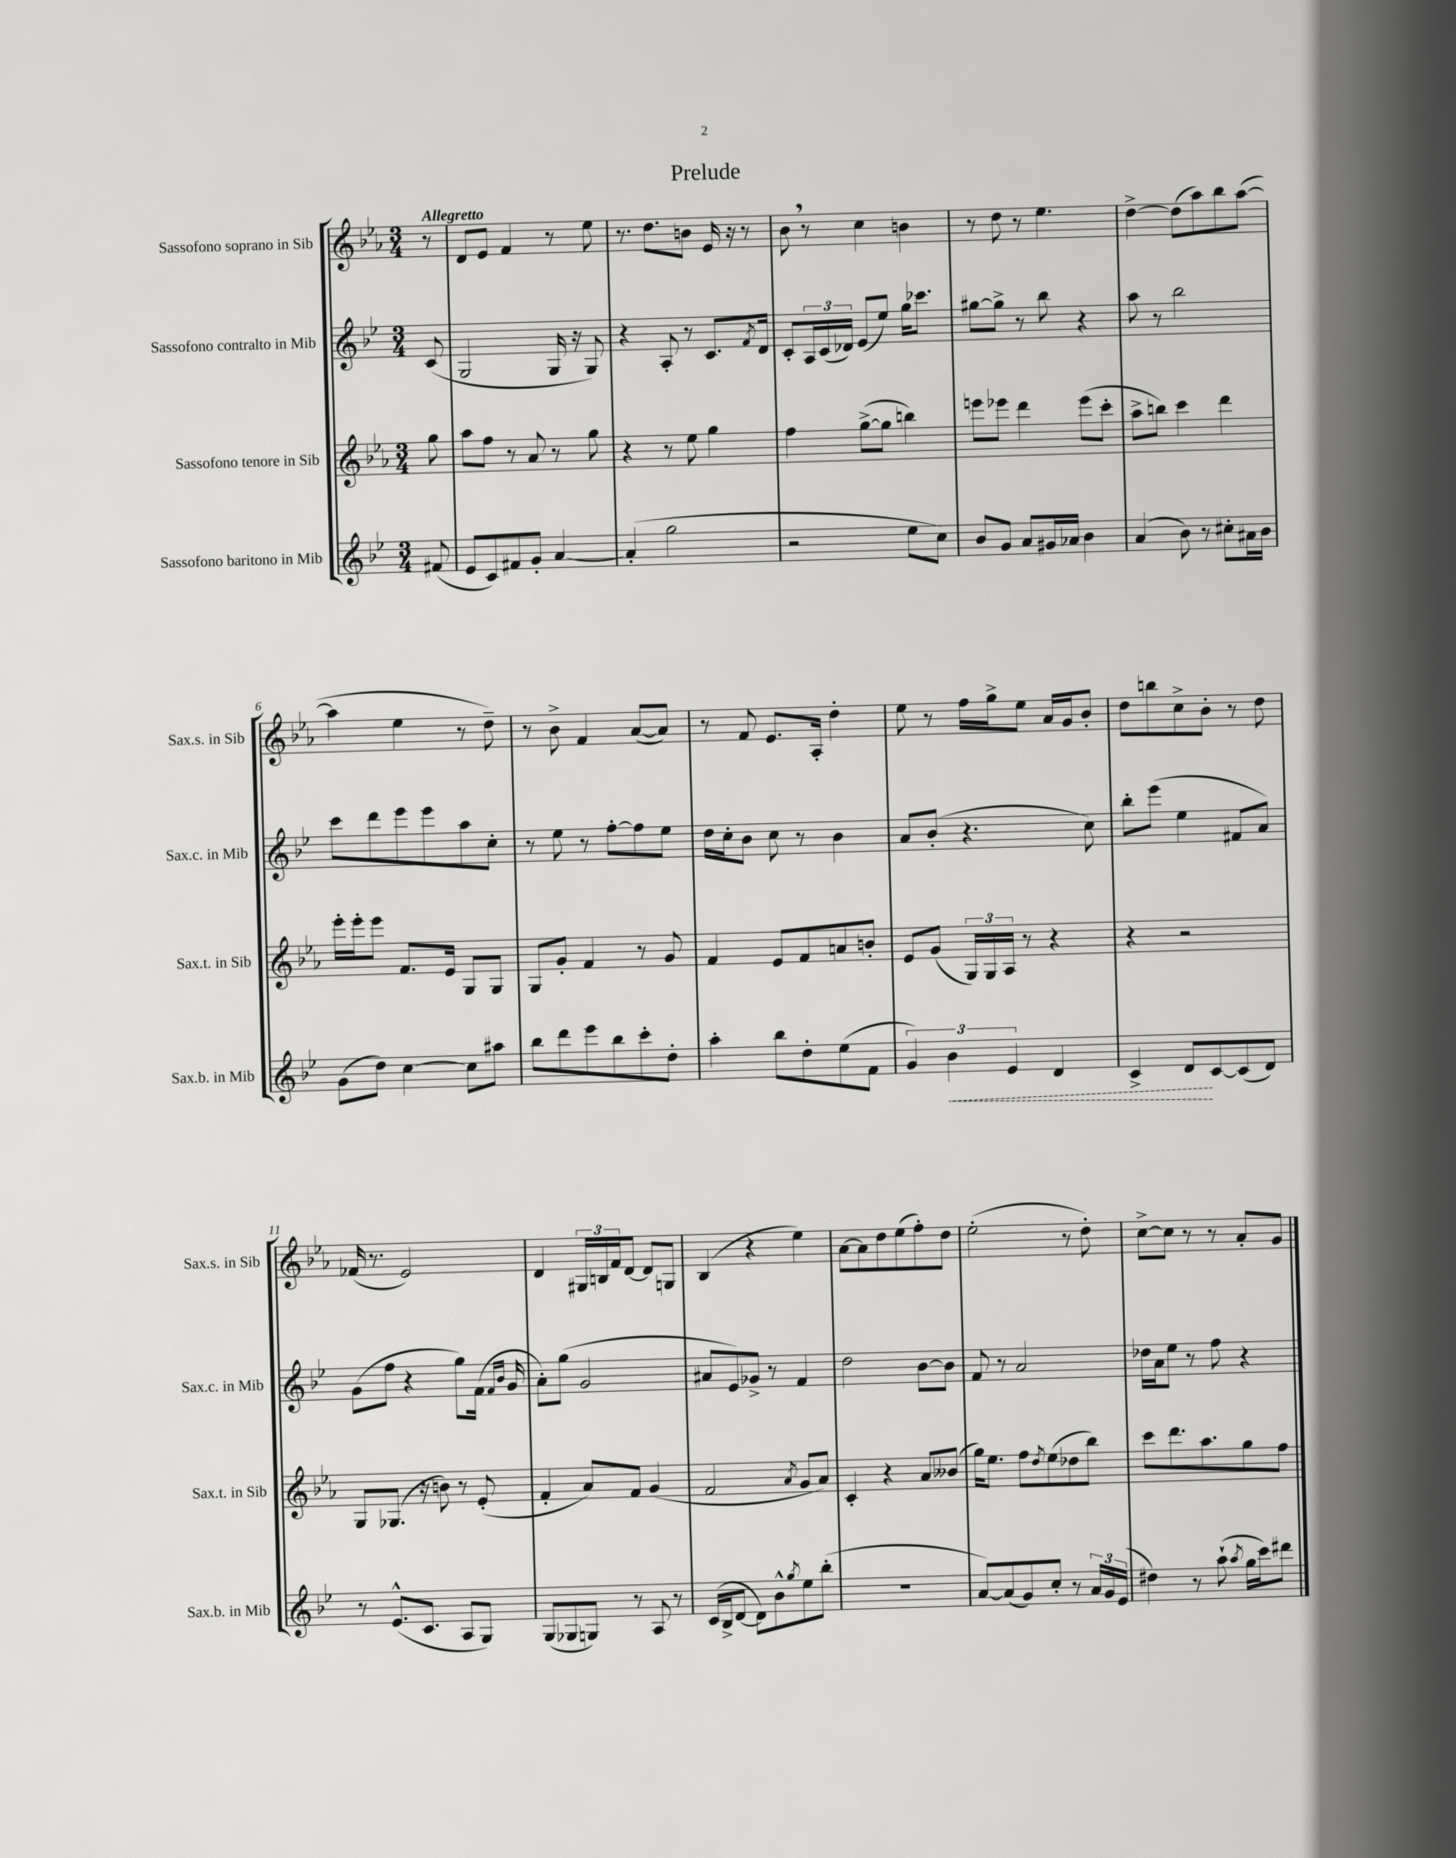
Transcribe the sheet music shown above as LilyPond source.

\header { title = "Prelude" }
<<
\new StaffGroup <<
\new Staff = "s0" \with { instrumentName = "Sassofono soprano in Sib" shortInstrumentName = "Sax.s. in Sib" } {
    \clef treble \key ees \major \numericTimeSignature \time 3/4 \partial 8 \tempo "Allegretto"
    r8 |
    d'8 ees'8 f'4 r8 ees''8 |
    r8. d''8. b'8 ees'16 r16 r8 |
    bes'8 \breathe r8 c''4 b'4 |
    r8 d''8 r8 ees''4. |
    d''4~-> d''8( aes''8) bes''8 aes''8~( |
    aes''4 ees''4 r8 d''8--) |
    r8 bes'8-> f'4 aes'8~( aes'8) |
    r8 f'8 ees'8. aes16-. d''4-. |
    ees''8 r8 f''16 g''16-> ees''8 aes'16 g'16 bes'8-. |
    d''8 b''8 c''8-> bes'8-. r8 d''8 |
    fes'16( r8. ees'2) |
    d'4 \tuplet 3/2 { gis16 b16 f'16 } d'8~ d'8 g8 |
    bes4( r4 ees''4) |
    aes'8~ aes'8 d''8 ees''8( f''8-.) d''8 |
    ees''2-.( r8 d''8-.) |
    c''8~-> c''8 r8 r8 aes'8-. g'8 \bar "|." |
}
\new Staff = "s1" \with { instrumentName = "Sassofono contralto in Mib" shortInstrumentName = "Sax.c. in Mib" } {
    \clef treble \key bes \major \numericTimeSignature \time 3/4 \partial 8
    c'8( |
    g2 g16 r16 g8) |
    r4 a8-. r8 c'8. \acciaccatura { f'8 } d'16 |
    c'8-. \tuplet 3/2 { a16 c'16( des'16) } ees'8( ees''8) g''16 ces'''8. |
    gis''8~ gis''8-> r8 bes''8 r4 |
    a''8 r8 bes''2 |
    c'''8 d'''8 ees'''8 ees'''8 a''8 c''8-. |
    r8 ees''8 r8 f''8~-. f''8 ees''8 |
    d''16 c''16-. bes'8 c''8 r8 bes'4 |
    a'8 bes'8-.( r4. c''8) |
    bes''8-. ees'''8( ees''4 fis'8 a'8) |
    g'8( f''8 r4 g''8) f'16( \grace { f'16 bes'16 } g'16 |
    a'8-.) g''8( g'2 |
    ais'8 ees'8) ges'8-> r8 f'4 |
    d''2 bes'8~ bes'8 |
    f'8 r8 a'2 |
    des''16 a'16 ees''8 r8 f''8 r4 \bar "|." |
}
\new Staff = "s2" \with { instrumentName = "Sassofono tenore in Sib" shortInstrumentName = "Sax.t. in Sib" } {
    \clef treble \key ees \major \numericTimeSignature \time 3/4 \partial 8
    g''8 |
    aes''8 f''8 r8 aes'8 r8 g''8 |
    r4 r8 ees''8 g''4 |
    f''4 g''8~->( g''8 b''4) |
    e'''8 ees'''8 d'''4 ees'''8( c'''8-. |
    aes''8-> b''8) c'''4 d'''4 |
    ees'''16-. ees'''16-. ees'''8 f'8. ees'16 g8 g8 |
    g8 g'8-. f'4 r8 g'8 |
    f'4 ees'8 f'8 a'8 b'8-. |
    ees'8 g'8( \tuplet 3/2 { g16) g16 aes16 } r8 r4 |
    r4 r2 |
    g8 ges8.( r16 b'8) r8 ees'8-.( |
    f'4-. aes'8) f'8 g'4( |
    f'2 \acciaccatura { aes'8 } g'8 aes'8) |
    c'4-. r4 aes'8 beses'8( |
    g''16) ees''8. f''8 \acciaccatura { d''8 } ees''8( des''8 bes''8) |
    c'''8 d'''8. aes''8. g''8 f''8 \bar "|." |
}
\new Staff = "s3" \with { instrumentName = "Sassofono baritono in Mib" shortInstrumentName = "Sax.b. in Mib" } {
    \clef treble \key bes \major \numericTimeSignature \time 3/4 \partial 8
    fis'8( |
    ees'8 c'8) fis'8 g'8-. a'4~ |
    a'4-.( g''2 |
    r2 ees''8 c''8) |
    bes'8 g'8 a'8 gis'16 aes'16 bes'4 |
    a'4( bes'8) r8 cis''8-. ais'16 bes'16 |
    g'8( d''8) c''4~ c''8 ais''8 |
    bes''8 d'''8 ees'''8 bes''8 c'''8-. d''8-. |
    a''4-. bes''8 d''8-. ees''8( f'8 |
    \tuplet 3/2 { g'4) \once \override Hairpin.style = #'dashed-line bes'4\< ees'4 } d'4 |
    c'4-> d'8\! c'8~ c'8( d'8) |
    r8 ees'8.-^( c'8. a8 g8) |
    g8( ges8 g8) r8 a8 r8 |
    c'16( bes16-> d'8~ d'8) bes'8-^ \acciaccatura { g''8 } ees''8 bes''8-.( |
    R2. |
    a'8~) a'8( g'8) c''8-. r8 \tuplet 3/2 { a'16 g'16 ees'16( } |
    dis''4) r8 a''8-!( \acciaccatura { a''8 } g''16 c'''16) dis'''8 \bar "|." |
}
>>
>>
